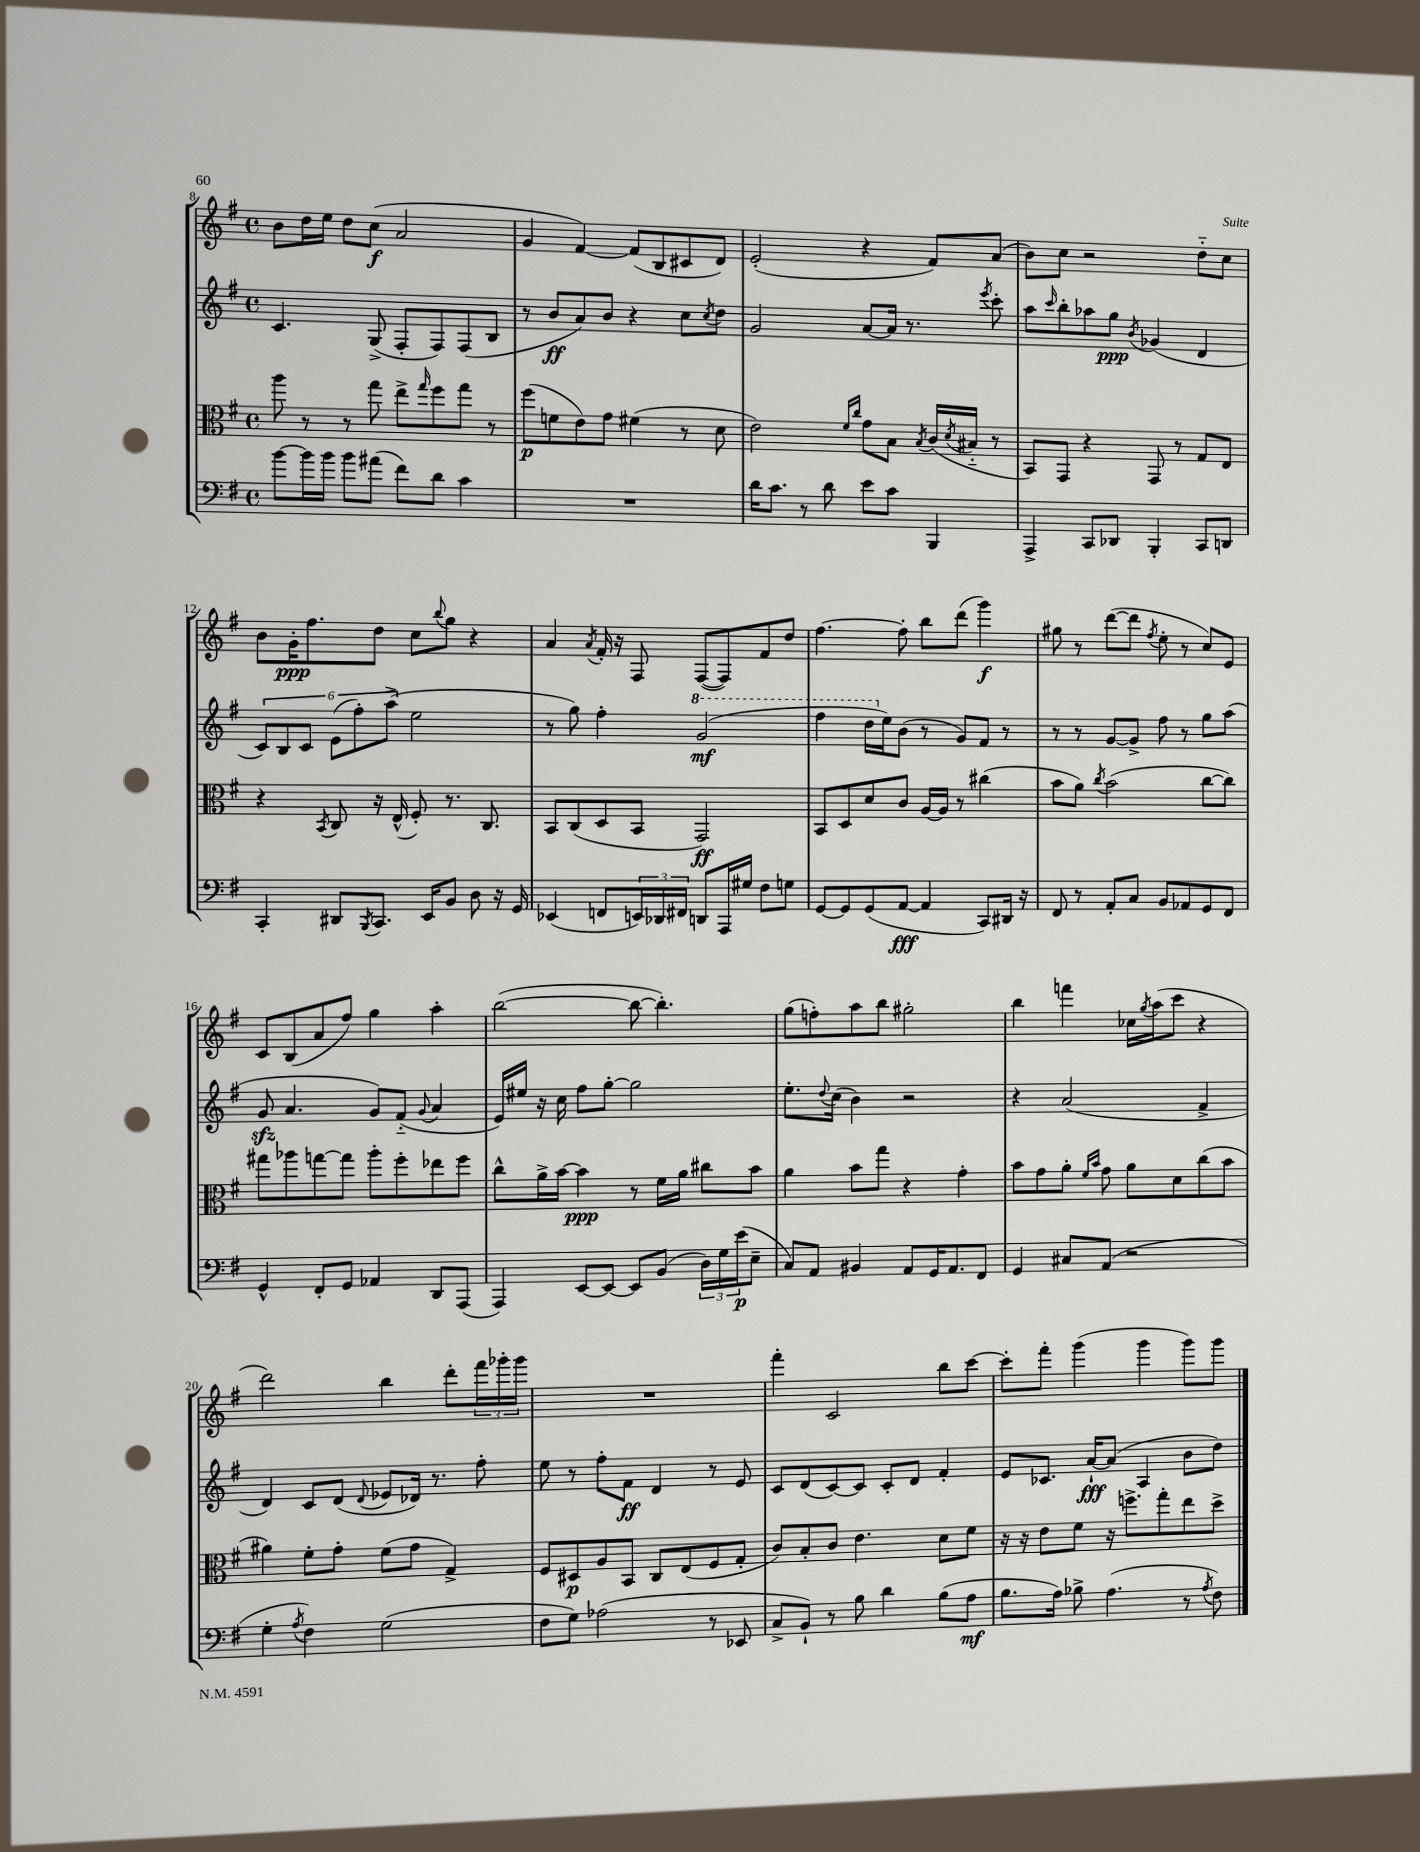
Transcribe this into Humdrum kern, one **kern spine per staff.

**kern	**kern	**kern	**kern
*staff4	*staff3	*staff2	*staff1
*clefF4	*clefC3	*clefG2	*clefG2
*k[f#]	*k[f#]	*k[f#]	*k[f#]
*M4/4	*M4/4	*M4/4	*M4/4
*met(c)	*met(c)	*met(c)	*met(c)
[8b\L	8aa\	4.c/	8b\L
16b\]L	8r	.	16dd\L
16b\JJ	.	.	16ee\JJ
8b\L	8r	.	8dd\L
(8a#\J	8gg\	(8G^/	(8cc\J
8f#\L)	8ee^\L	8F#'/L	2a/
.	16qqgg/	.	.
8d\J	8ff#\	8F#/)	.
4c\	8gg\J	(8F#/	.
.	8r	8B/J	.
=	=	=	=
1r	(8ff#\L	8r	4g/
.	8f\	8b/L	.
.	8e\)	8a/)	[4f#/)
.	8g\J	8b/J	.
.	(4f#\	4r	(8f#/]L
.	.	.	8B/
.	8r	8cc\L	8c#/
.	.	8qcc/	.
.	8d\	8dd\J	8d/J)
=	=	=	=
16d\LK	2e\)	2g/	(2e'/
8.c\J	.	.	.
8r	.	.	.
8d\	.	.	.
.	16qqf#/LL	.	.
.	16qqcc/JJ	.	.
8e\L	8g\L	[8a/L	4r
8c\J	8B\J	16a/]Jk	.
.	.	8.r	.
.	8qB/	.	.
4BBB/	(16c/LL	.	8f#/L)
.	8qd/	.	.
.	16B#'~/JJ	.	.
.	.	8qeee/	.
.	8r	8ccc'\	(8a/J
=	=	=	=
4AAA^/	8BB/L)	8aa\L	8b\L)
.	.	16qqccc/	.
.	8GG/J	8bb'\	8cc\J
8CC/L	4r	8aa-\	2r
8DD-/J	.	8gg\J	.
.	.	8qb/	.
4BBB'/	8GG/	(4g-/	.
.	8r	.	.
8CC/L	8G/L	4d/	8dd'~\L
8DD/J	8E/J	.	8cc\J
=	=	=	=
4CC'/	4r	12c/L)	8b\L
.	.	12B/	.
.	.	.	16g'\K
.	.	12c/J	.
.	.	.	8.ff#\
.	8qBB/	.	.
8DD#/L	8C/	(12e\L	.
.	.	12ff#'\)	.
8qBBB/	.	.	.
8.CC/J	16r	.	8dd\J
.	.	(12aa^\J	.
.	(16E^^/	.	.
.	8F#'/)	2ee\	8cc\L
16EE/LK	.	.	.
.	.	.	8qqbb/
8BB/J	8.r	.	8gg\J
8D\	.	.	4r
.	8.C/	.	.
16r	.	.	.
16GG/	.	.	.
=	=	=	=
(4EE-/	8BB/L	8r	4a/
.	(8C/	8gg\)	.
.	.	.	8qa/
8FF/L	8D/	4ff#'\	16f#'/
.	.	.	16r
24EE/L)	8BB/J	.	8F#/
24DD-/	.	.	.
24FF#/JJ	.	.	.
8DD/L	2GG/)	(2gg/	([8F#/L
16AAA/L	.	.	8F#/])
16G#/JJ	.	.	.
8F#\L	.	.	8f#/
8G\J	.	.	8dd/J
=	=	=	=
[8GG/L	8BB/L	4fff#\	[4.ff#\
8GG/]	8D/	.	.
(8GG/	8d/	16ddd\LL	.
.	.	16ee\J)	.
[8AA/J	8c/J	(8b\J	8ff#'\]
4AA/]	[16A/LL	8r	8bb\L
.	16A/]JJ	.	.
.	8r	8g/L)	(8ddd\J
8CC/L)	(4cc#\	8f#/J	4ggg\)
16DD#/Jk	.	8r	.
16r	.	.	.
=	=	=	=
8FF#/	8b\L	8r	8gg#\
8r	8a\J)	8r	8r
.	8qcc/	.	.
8AA'/L	(2b\	[8g/L	([8ddd\L
8C/J	.	8g^/]J	8ddd\]J
.	.	.	8qff#/
8BB/L	.	8ff#\	8ee'\
8AA-/	.	8r	8r
8GG/	[8cc\L	8gg\L	8cc/L)
8FF#/J	8cc\]J)	(8aa\J	8e/J
=	=	=	=
4GG^^/	8gg#\L	8g/	8c/L
.	8aa-\	4.a/	(8B/
8FF#'/L	[8gg\	.	8a/
8GG/J	8gg\]J	.	8ff#/J)
4AA-/	8aa-'\L	8g/L)	4gg\
.	8ff#'\	(8f#'~/J	.
.	.	8qqg/	.
8DD/L	8ee-\	4a/	4aa'\
(8AAA/J	8ff#\J	.	.
=	=	=	=
4AAA/)	8cc^^\L	16e/LL)	([2bb\
.	.	16ee#/JJ	.
.	16a^\L	16r	.
.	[16b\JJ	16cc\	.
[8EE/L	4b\]	8ff#\L	.
8EE/_J	.	[8gg'\J	.
8EE/]L	8r	2gg\]	8bb\_
(8BB/J	16f#\LL	.	4.bb'\])
.	16a\JJ	.	.
24D\LL)	8cc#\L	.	.
24G\	.	.	.
(24e\J	.	.	.
8E~\J	8b\J	.	.
=	=	=	=
8C/L)	4a\	8.ee'\L	(8gg\L
8AA/J	.	.	8ff'\)
.	.	8qqdd/	.
.	.	(16cc\Jk	.
4BB#/	8b\L	4b\)	8aa\
.	8gg\J	.	8bb\J
8AA/L	4r	2r	2gg#'\
16GG/K	.	.	.
8.AA/	.	.	.
.	4g'\	.	.
8FF#/J	.	.	.
=	=	=	=
4GG/	8b\L	4r	4bb\
.	8g\	.	.
8C#/L	8a'\J	(2a/	4fff\
.	16qqf#/LL	.	.
.	16qqb/JJ	.	.
(8AA/J	8g\	.	.
2r	8a\L	.	16cc-\LL
.	.	.	8qgg/
.	.	.	(16aa\J
.	8d\	.	8ccc\J
.	(8cc\	4f#^/	4r
.	8b\J	.	.
=	=	=	=
4G'\	4a#\)	4d/)	2ddd\)
8qA/	.	.	.
4F#\)	8f#'\L	8c/L	.
.	8g'\J	(8d/J	.
.	.	8qqd/	.
(2G\	(8f#\L	8e-/L	4bb\
.	8g\J	16d-/Jk)	.
.	.	8.r	.
.	4G^/)	.	8ddd'\L
.	.	8ff#'\	24fff#\L
.	.	.	24ggg-'\
.	.	.	24ggg-\JJ
=	=	=	=
8F#\L	8F#/L	8ee\	1r
8G\J)	8D#/	8r	.
(2A-\	8A/	8ff#'\L	.
.	8BB/J	8f#\J	.
.	8C/L	4d/	.
.	(8E/	.	.
8r	8F#/	8r	.
8EE-/	8G'/J	8e/	.
=	=	=	=
8C^/L	8c/L)	8c/L	4fff#'\
8BB`/J)	8B'/	(8d/	.
8r	8c/J	[8c/)	2c/
8B\	4.e\	8c/]J	.
4d\	.	8c'/L	.
.	.	8d/J	.
(8B\L	8d\L	4f#'/	8bb\L
8A\J	8f#\J	.	[8ccc\J
=	=	=	=
8.B\L	16r	8e/L	8ccc'\]L
.	16r	.	.
.	8e\L	8.c-/J	8fff#'\J
16A\Jk)	.	.	.
8B-^\	8f#\J	.	(4ggg\
.	.	[16a`/LK	.
(4.A\	16r	(8a/]J	.
.	8.ff^\L	.	.
.	.	4A/	4ggg\
.	8gg'\	.	.
8r	8ee\	8b\L	8ggg\L)
8qA/	.	.	.
8F#\)	8dd^\J	8dd\J)	8ggg\J
==	==	==	==
*-	*-	*-	*-
